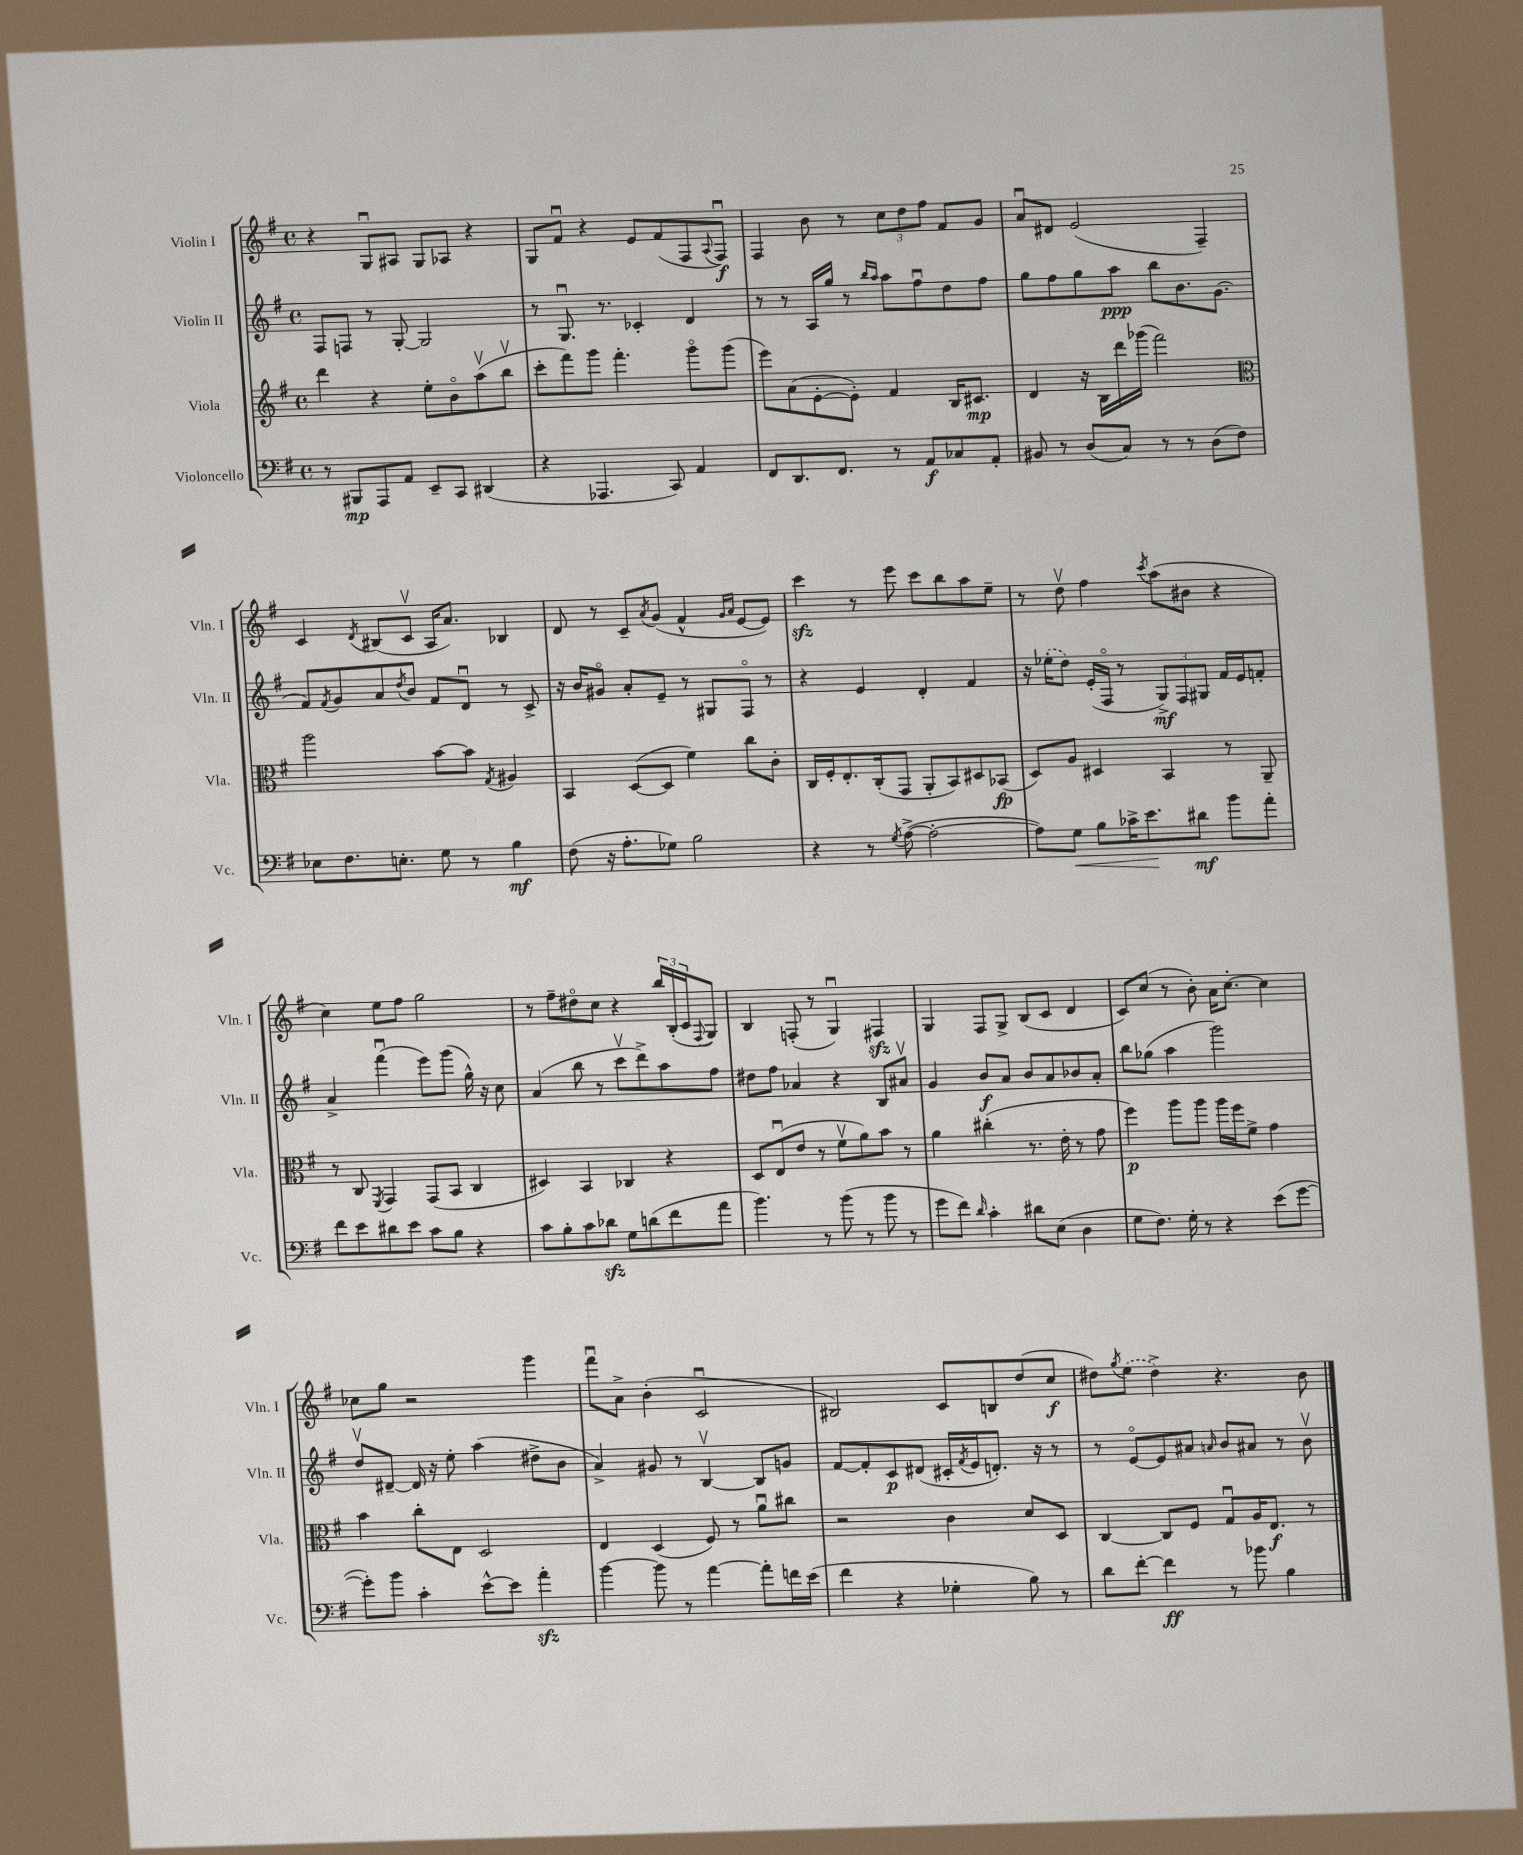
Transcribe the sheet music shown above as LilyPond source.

<<
\new StaffGroup <<
\new Staff = "s0" \with { instrumentName = "Violin I" shortInstrumentName = "Vln. I" } {
    \clef treble \key g \major \defaultTimeSignature \time 4/4
    r4 g8\downbow ais8 g8 aes8 r4 |
    g8 fis'8\downbow r4 e'8 fis'8( fis8 \appoggiatura { a8 } fis8\downbow\f) |
    fis4 b'8 r8 \tuplet 3/2 { c''8 d''8 fis''8 } fis'8 g'8 |
    a'8\downbow dis'8 e'2( fis4--) |
    c'4 \acciaccatura { d'8 } bis8( c'8\upbow a16 a'8.) bes4 |
    d'8 r8 c'8-- \acciaccatura { a'8 } g'8( fis'4-^ \grace { g'16 a'16 } e'8~ e'8) |
    c'''4\sfz r8 e'''8 c'''8 b''8 a''8 e''8-- |
    r8 d''8\upbow fis''4 \acciaccatura { c'''8 } a''8( bis'8 r4 |
    c''4) e''8 fis''8 g''2 |
    r8 fis''8-- dis''8\flageolet c''8 r4 \tuplet 3/2 { b''16 b16-.( c'16 } \appoggiatura { fis8 } g8) |
    b4 f8-.( r8 g4\downbow) fis4\sfz |
    g4 fis8 g8-> b8( c'8 d'4 |
    c'8) c''8( r8 b'8-.) a'16 c''8.~-. c''4 |
    ces''8 g''8 r2 g'''4 |
    fis'''8\downbow a'8-> b'4-.( c'2\downbow |
    bis2) c'8 b8 d''8( c''8\f |
    dis''8) \acciaccatura { g''8 } \once \slurDashed e''8( dis''4->) r4. b'8 \bar "|." |
}
\new Staff = "s1" \with { instrumentName = "Violin II" shortInstrumentName = "Vln. II" } {
    \clef treble \key g \major \defaultTimeSignature \time 4/4
    fis8 f8 r8 g8~-. g2 |
    r8 g8.\downbow r8. ces'4-. d'4 |
    r8 r8 a16 g''16 r8 \grace { b''16 a''16 } a''8 fis''8\downbow d''8 fis''8 |
    g''8 fis''8 g''8 a''8\ppp b''8 b'8. g'8.( |
    fis'8) \acciaccatura { fis'8 } g'8 a'8 \acciaccatura { d''8 } b'8 fis'8 d'8\downbow r8 c'8-> |
    r16 b'16 gis'8\flageolet a'8-. e'8-- r8 gis8 fis8\flageolet r8 |
    r4 e'4 d'4-. fis'4 |
    r16 \once \slurDashed ees''16-.( d''8) e'16-.( fis16\flageolet r8 \tuplet 3/2 { g8->\mf) fis8 gis8 } fis'16 e'16 f'8-. |
    a'4-> fis'''4\downbow( e'''8) g'''8( g''16-^) r16 c''8 |
    a'4( b''8 r8 c'''8\upbow d'''8->) a''8 fis''8 |
    dis''8 fis''8 aes'4 r4 b8 ais'8\upbow |
    g'4 b'8\f a'8 b'8 a'8 bes'8 a'8-. |
    b''8 ges''8( a''4 g'''2) |
    d''8\upbow dis'8~-- dis'16 r16 e''8-. a''4( dis''8-> b'8 |
    a'4->) gis'8 r8 b4~\upbow b8 g'8 |
    fis'8~ fis'8-. c'8\p dis'8( cis'16-. \acciaccatura { fis'8 } e'16 d'8.-.) r16 r8 |
    r8 e'8~\flageolet e'8 ais'8 \grace { a'16 } b'8 ais'8 r8 b'8\upbow \bar "|." |
}
\new Staff = "s2" \with { instrumentName = "Viola" shortInstrumentName = "Vla." } {
    \clef treble \key g \major \defaultTimeSignature \time 4/4
    d'''4 r4 e''8-. b'8\flageolet a''8\upbow( b''8\upbow |
    c'''8-. fis'''8) g'''8 fis'''4.-. g'''8\flageolet g'''8( |
    e'''8) a'8( e'8~-. e'8-.) fis'4 b16 cis'8.\mp |
    d'4 r16 b16 d'''16 ges'''16( fis'''2) |
    \clef alto a''2 b'8~ b'8 \acciaccatura { g8 } ais4 |
    b,4 d8~( d8 fis'4) c''8 c'8-. |
    c16 fis16-. e8.-. c16-.( g,8 a,8-. b,8) dis8 bes,8\fp( |
    d8) a8 dis4 b,4 r8 a,8-- |
    r8 c8 \acciaccatura { fis,8 } g,4 g,8( b,8 c4 |
    dis4) b,4 ces4 r4 |
    d8 e8\downbow( e'8 r8 fis'8\upbow a'8) b'8 r8 |
    a'4 cis''4-.( r8. e'16-. r8 g'8 |
    fis''4\p) a''8 a''8 a''16 fis''16 fis'8-> g'4 |
    b'4 c''8-. e8 d2 |
    e4 d4( fis8) r8 a'8\downbow cis''8 |
    r2 c'4 d'8 d8 |
    c4~ c8 fis8 g8\downbow a16 e8.\f r8 \bar "|." |
}
\new Staff = "s3" \with { instrumentName = "Violoncello" shortInstrumentName = "Vc." } {
    \clef bass \key g \major \defaultTimeSignature \time 4/4
    r8 bis,,8\mp a,,8 a,8 e,8-- c,8 dis,4( |
    r4 aes,,4. c,8) a,4 |
    fis,8 d,8. fis,8. r8 a,8\f ces8 a,8-. |
    bis,8 r8 d8( c8) r8 r8 d8( fis8) |
    ees8 fis8. e8.-. g8 r8 b4\mf |
    fis8( r16 a8.-. ges8) b2 |
    r4 r8 \acciaccatura { g8 } a8~->( a2~-. |
    a8) g8\< b8 ces'16-> e'8.\! dis'8\mf b'8 a'8-. |
    fis'8 e'8 dis'8 e'8 c'8 b8 r4 |
    c'8 b8-. c'8 des'8\sfz g8 d'8( fis'8 a'8 |
    b'4.) r8 b'8( r8 b'8 r8 |
    g'8 fis'8) \grace { d'16 } c'4-. dis'8 e8( d4 |
    g8 fis8.) g16-. r8 r4 e'8( g'8~ |
    g'8-.) b'8 c'4-. e'8~-^ e'8 a'4-.\sfz |
    b'4~ b'8 r8 a'4~ a'8-. f'16 e'16( |
    fis'4 r4 ges4-. b8) r8 |
    d'8 fis'8~-. fis'4\ff r8 bes'8 b4 \bar "|." |
}
>>
>>
\layout { \context { \Score \remove "Bar_number_engraver" } }
